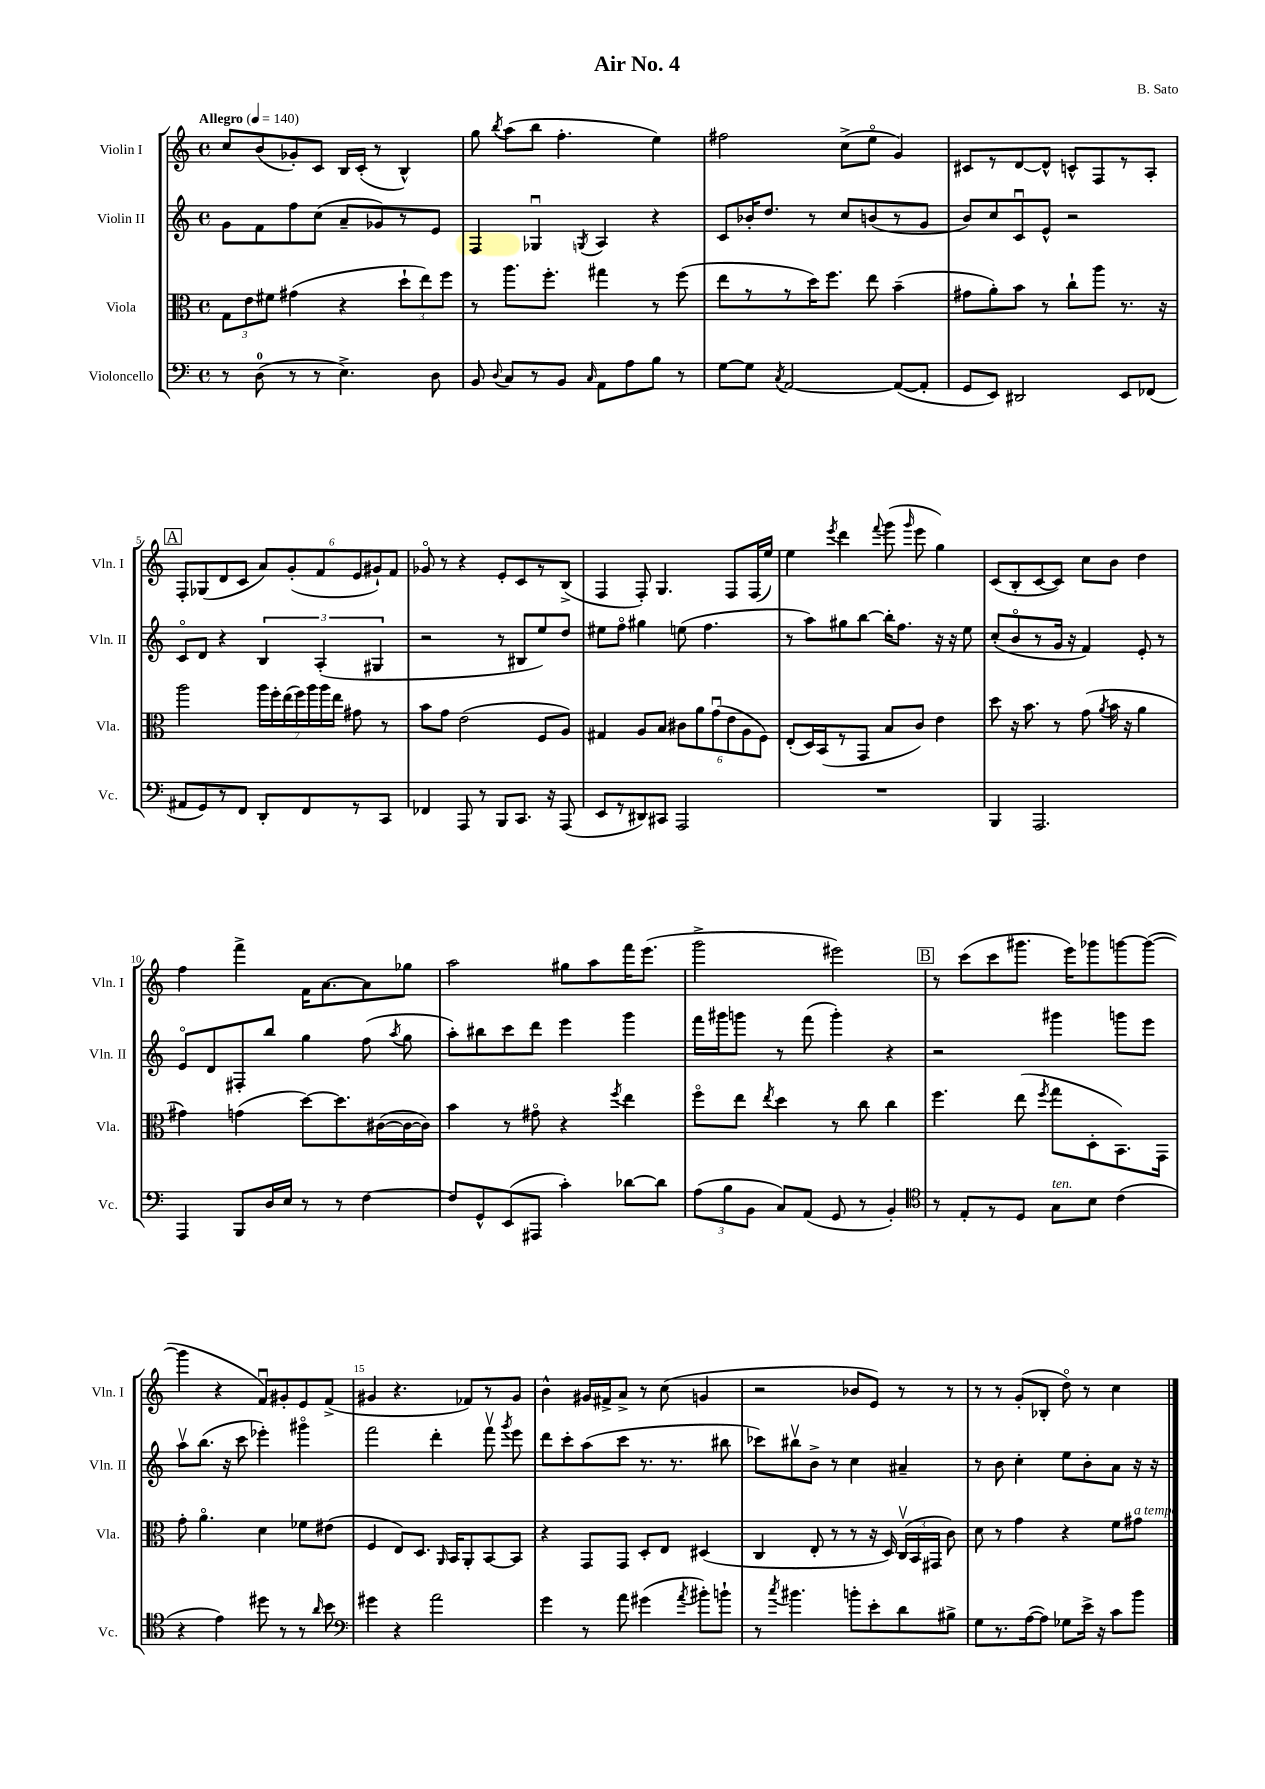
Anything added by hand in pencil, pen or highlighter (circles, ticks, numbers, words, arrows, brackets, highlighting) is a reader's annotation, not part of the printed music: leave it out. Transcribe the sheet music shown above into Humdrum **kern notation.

**kern	**kern	**kern	**kern
*part4	*part3	*part2	*part1
*staff4	*staff3	*staff2	*staff1
*I"Violoncello	*I"Viola	*I"Violin II	*I"Violin I
*I'Vc.	*I'Vla.	*I'Vln. II	*I'Vln. I
*clefF4	*clefC3	*clefG2	*clefG2
*k[]	*k[]	*k[]	*k[]
*M4/4	*M4/4	*M4/4	*M4/4
*met(c)	*met(c)	*met(c)	*met(c)
*MM140	*MM140	*MM140	*MM140
=1	=1	=1	=1
!	!	!	!LO:TX:a:B:t=Allegro
8r	12G\L	8g\L	8cc/L
.	12e\	.	.
(8D\	.	8f\	(8b/
.	12f#X\J	.	.
8r	(4g#X\	8ff\	8g-X'/)
8r	.	(8cc\J	8c/J
4.E^\)	4r	8a~/L	16B/LL
.	.	.	(16c'/JJ
.	.	8g-X/)	8r
.	12dd`\L	8r	4B^^/)
.	12ee\)	.	.
8D\	.	8e/J	.
.	12ff\J	.	.
=2	=2	=2	=2
8BB/	8r	4F/	8gg\
8qqD/	.	.	8qbb/
8C/L	8.aa\L	.	(8aa\L
8r	.	4G-Xu/	8bb\J
.	8.ff'\J	.	.
8BB/J	.	.	4.ff'\
16qqC/	.	8qGn/	.
8AA\L	4gg#X\	4A/	.
8A\	.	.	.
8B\J	8r	4r	4ee\)
8r	(8ff\	.	.
=3	=3	=3	=3
[8G\L	8ee\L	8c/L	2ff#X\
8G\J]	8r	16b-X'/K	.
.	.	8.dd/J	.
8qC/	.	.	.
[2AA/	8r	.	.
.	16dd\K)	8r	.
.	8.ff\J	.	.
.	.	8cc/L	(8cc^\L
.	8ee\	(8bn/	8ee\J
(8AA/L_	(4b~\	8r	4g/)
8AA'/J]	.	8g/J	.
=4	=4	=4	=4
8GG/L	8g#X\L	8b/L)	8c#X/L
8EE/J)	8a'\)	8cc/	8r
2DD#X/	8b\J	8cu/	[8d/
.	8r	8e^^/J	8d^^/J]
.	8cc`\L	2r	8cn^^/L
.	8aa\J	.	8F/
8EE/L	8.r	.	8r
(8FF-X/J	.	.	8A'/J
.	16r	.	.
!!LO:LB:g=z
!!LO:REH:place=s1:t=A
=5	=5	=5	=5
8AA#X/L	2aa\	8c/L	8F'/L
8GG/)	.	8d/J	(8G-X/
8r	.	4r	8d/
8FF/J	.	.	8c/J
8DD'/L	28aa\LL	6B/	12a/L)
.	28ff'\	.	.
.	(28ee\	.	.
.	.	.	(12g'/
.	28ff\)	.	.
8FF/	.	.	.
.	28aa\	.	.
.	.	(6A'/	12f/
.	28aa\	.	.
.	28ee\JJ	.	.
8r	8g#X\	.	12e/
.	.	6G#X/	12g#X`/)
8CC/J	8r	.	.
.	.	.	12f/J
=6	=6	=6	=6
4FF-X/	8b\L	2r	8g-X/
.	8g\J	.	8r
8AAA/	(2e\	.	4r
8r	.	.	.
8BBB/L	.	8r	8e'/L
8.CC/J	.	8B#X/L	8c/
.	8F/L	8ee/)	8r
16r	.	.	.
(8AAA/	8A/J)	8dd/J	(8B^/J
=7	=7	=7	=7
8EE/L	4G#X/	8ee#X\L	4F/
8r	.	8ff\J	.
8DD#X/)	8A/L	4gg#X\	8F'/)
8CC#X/J	8B/J	.	4.G/
2AAA/	12c#X\L	(8een\	.
.	12a\	.	.
.	.	4.ff\	.
.	(12gu\	.	.
.	12e\	.	8F/L
.	12A\	.	.
.	.	.	(16F/L
.	12F\J)	.	.
.	.	.	16ee/JJ)
=8	=8	=8	=8
1r	(8E'/L	8r	4ee\
.	16D/L)	8aa\L)	.
.	(16BB/J	.	.
.	.	.	8qeee/
.	8r	8gg#X\	4ddd\
.	8GG/J	[8bb\J	.
.	.	.	8qqfff/
.	8B/L	16bb'\KL]	(8ggg\
.	.	8.ff\J	.
.	.	.	16qqggg/
.	8c/J)	.	8eee\
.	4e\	16r	4gg\)
.	.	16r	.
.	.	8ee\	.
=9	=9	=9	=9
4BBB/	8dd\	(8cc'/L	(8c/L
.	16r	8b/	8B'/
.	8.b\	.	.
2.AAA/	.	8r	[8c/
.	8r	16g/Jk	8c/J])
.	.	16r	.
.	(8g\	4f/)	8cc\L
.	8qa/	.	.
.	16b\	.	8b\J
.	16r	.	.
.	4a\	8e'/	4dd\
.	.	8r	.
!!LO:LB:g=z
=10	=10	=10	=10
4AAA/	4g#X\)	8e/L	4ff\
.	.	8d/	.
8BBB/L	(4gn\	8F#X'/	4fff^\
16D/L	.	8bb/J	.
16E/JJ	.	.	.
8r	[8dd\L)	4gg\	16f\KL
.	.	.	[8.a\
8r	8.dd\]	.	.
[4F\	.	(8ff\	8a\]
.	([16c#X\L	.	.
.	.	8qaa/	.
.	16c#\_	8gg\	8gg-X\J
.	16c#\JJ])	.	.
=11	=11	=11	=11
8F/L]	4b\	8aa'\L)	2aa\
8GG^^/	.	8bb#X\	.
(8EE/	8r	8ccc\	.
8AAA#X/J	8g#X\	8ddd\J	.
4c'\)	4r	4eee\	8gg#X\L
.	.	.	8aa\
.	8qff/	.	.
[8d-X\L	4ee\	4ggg\	16fff\K
.	.	.	(8.eee\J
8d-\J]	.	.	.
=12	=12	=12	=12
(12A\L	8ff\L	16fff\LL	2ggg^\
.	.	16ggg#X\J	.
12B\	.	.	.
.	8ee\J	8gggn\J	.
12BB\J	.	.	.
.	8qee/	.	.
8C/L)	4dd\	8r	.
(8AA/J	.	(8fff\	.
8GG/	8r	4ggg'\)	2eee#X\)
8r	8cc\	.	.
4BB'/)	4cc\	4r	.
!!LO:REH:place=s1:t=B
=13	=13	=13	=13
*clefC4	*	*	*
8r	4.ff\	2r	8r
8E'/L	.	.	(8ccc\L
8r	.	.	8ccc\
8D/J	(8ee\	.	8.ggg#X\J
.	8qff/	.	.
!LO:TX:a:i:t=ten.	!	!	!
8G\L	8gg\L	4ggg#X\	.
.	.	.	16eee\KL)
8B\J	8D'\	.	8ggg-X\
(4c\	8.BB\)	8gggn\L	[8gggn\
.	.	8eee\J	(8ggg\J_
.	16GG\Jk	.	.
!!LO:LB:g=z
=14	=14	=14	=14
4r	8g'\	8aav\L	4ggg\]
.	4.a\	(8.bb\J	.
4e\)	.	.	4r
.	.	16r	.
.	.	8ccc\	.
8dd#X\	4d\	4eee-X'\)	8fu/L)
8r	.	.	8g#X'/
8r	8f-X\L	4ggg#X\	8e/
16qqa/	.	.	.
8b\	(8e#X\J	.	(8f^/J
=15	=15	=15	=15
*clefF4	*	*	*
4g#X\	4F/	2fff\	4g#X/
4r	8E/L)	.	4.r
.	8.D/J	.	.
2a\	.	4ddd'\	.
.	16qqAA/	.	.
.	16BB/KL	.	.
.	8AA'/	.	8f-X/L)
.	[8BB/	8fffv\	8r
.	.	8qggg/	.
.	8BB/J]	8eee\	8g#/J
=16	=16	=16	=16
4g\	4r	8ddd\L	4b^^\
.	.	8ccc'\	.
8r	8GG/L	(8aa\	16g#X/LL
.	.	.	16f#X^/J
8a\	8GG/J	8ccc\J	8a^/J
(4g#X\	8D'/L	8.r	8r
.	8E/J	.	(8cc\
.	.	8.r	.
8qa/	.	.	.
8b#X'\L)	(4D#X/	.	4gn/
8bn`\J	.	8bb#X\	.
=17	=17	=17	=17
8r	4C/	8ccc-X\L)	2r
8qcc/	.	.	.
4.b#X\	.	8bb#Xv\	.
.	8E'/	8b^\J	.
.	8r	8r	.
8bn'\L	8r	4cc\	8b-X/L
8e'\	16r	.	8e/J)
.	16D/)	.	.
8d\	(24Cv/LL	4a#X~/	8r
.	24BB/	.	.
.	24GG#X/JJ	.	.
8B#X^\J	8c\)	.	8r
=18	=18	=18	=18
8G\L	8d\	8r	8r
8.r	8r	8b\	8r
.	4g\	4cc'\	(8g'/L
([16A\k	.	.	.
8A\J])	.	.	8B-X'/J
8G-X\L	4r	8ee\L	8dd\)
16e^\Jk	.	8b'\	8r
16r	.	.	.
8c\L	8f\L	8a\J	4cc\
!	!LO:TX:a:i:t=a tempo	!	!
8b\J	8g#X\J	16r	.
.	.	16r	.
==	==	==	==
*-	*-	*-	*-
